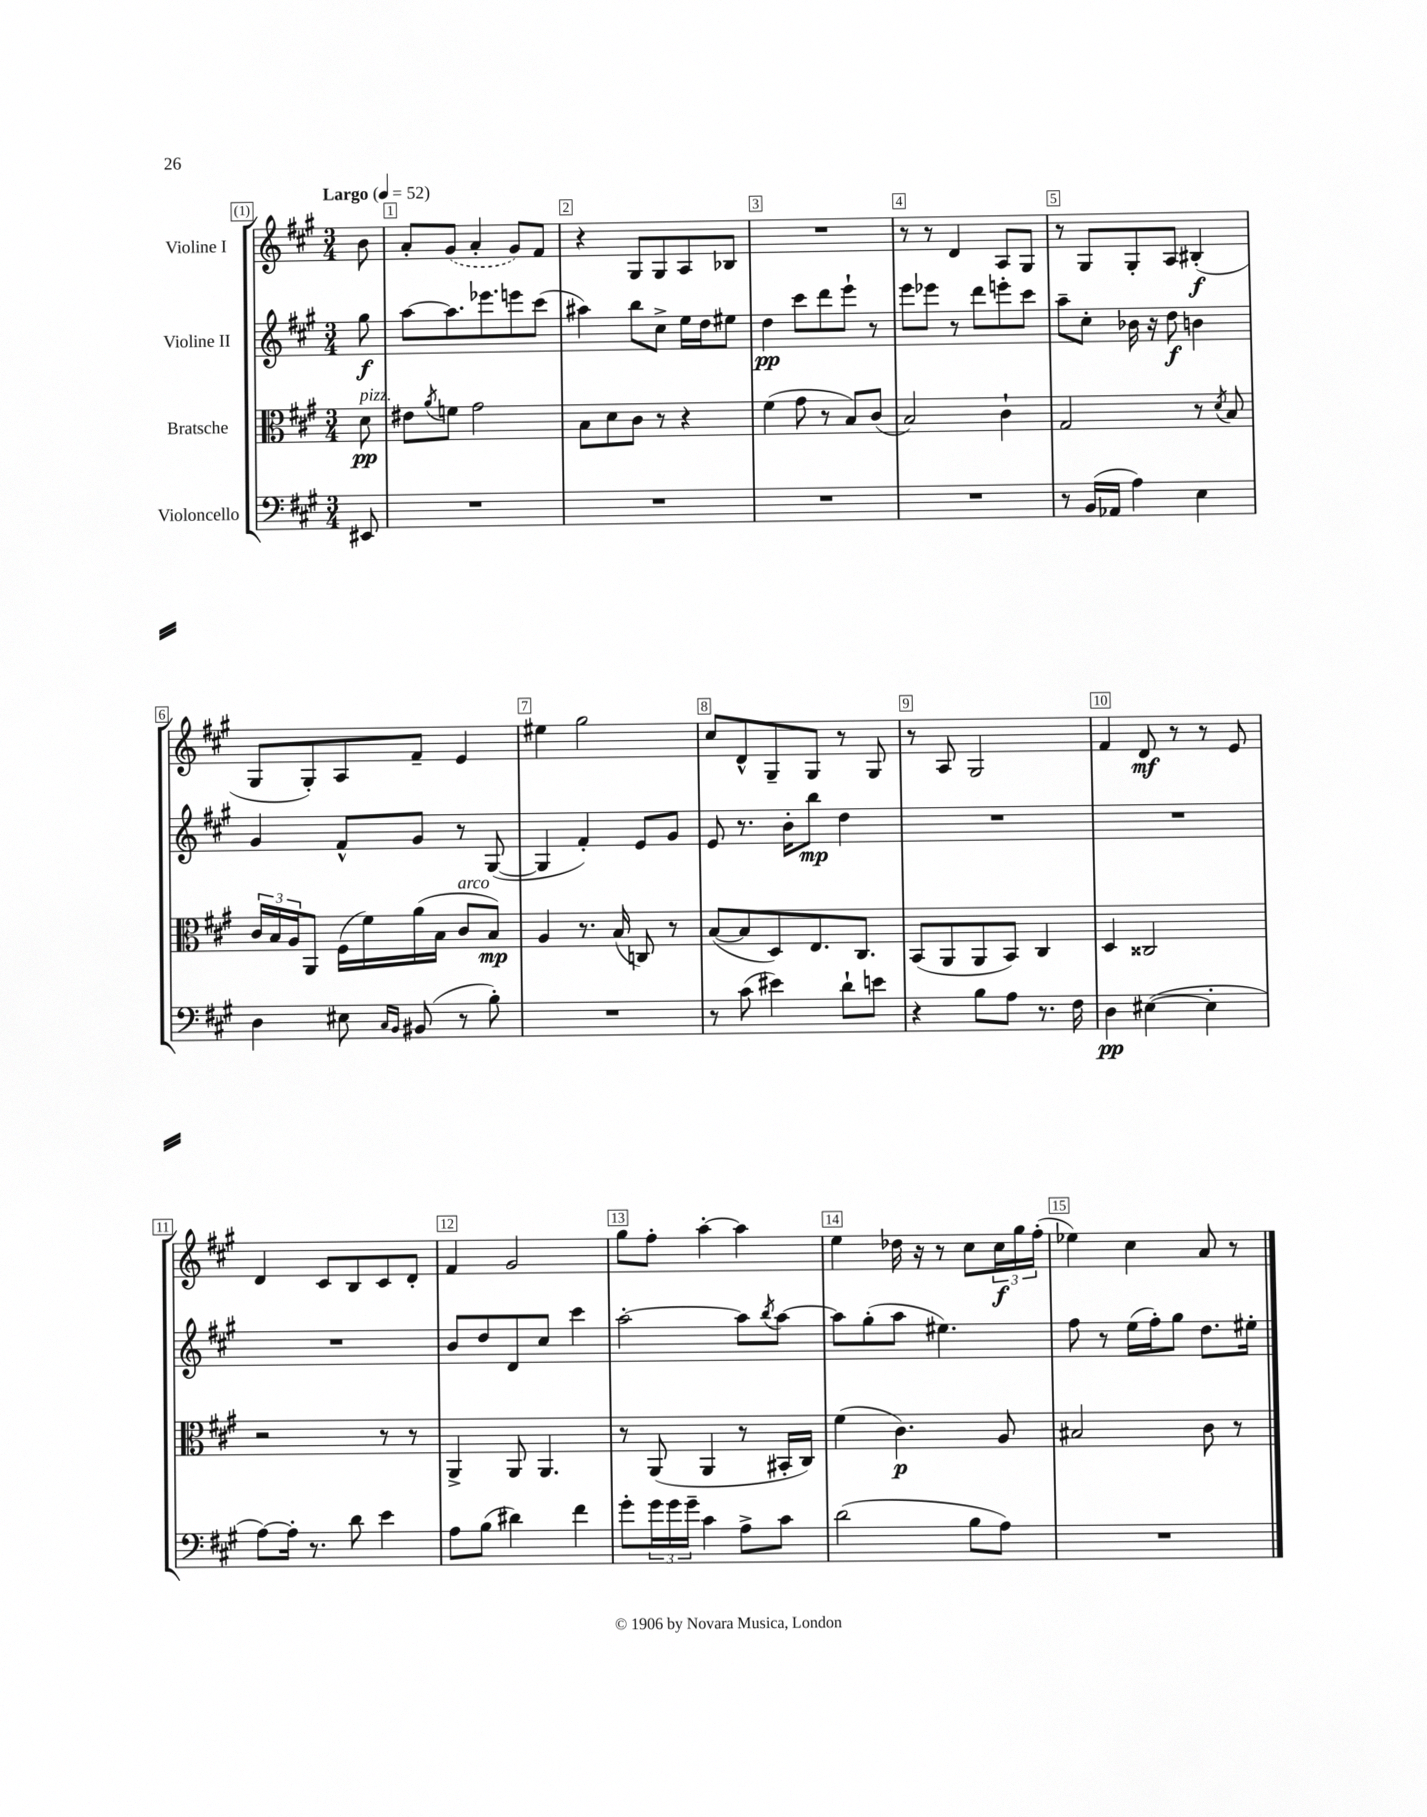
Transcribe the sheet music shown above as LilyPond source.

<<
\new StaffGroup <<
\new Staff = "s0" \with { instrumentName = "Violine I" } {
    \clef treble \key a \major \numericTimeSignature \time 3/4 \partial 8 \tempo "Largo" 4 = 52
    b'8 |
    a'8-. \once \slurDashed gis'8( a'4-. gis'8) fis'8 |
    r4 gis8 gis8 a8 bes8 |
    R2. |
    r8 r8 d'4 a8 gis8 |
    r8 gis8 gis8-. a8 bis4-.\f( |
    gis8 gis8-.) a8 fis'8-- e'4 |
    eis''4 gis''2 |
    cis''8 d'8-^ gis8-- gis8 r8 gis8 |
    r8 a8 gis2 |
    fis'4 d'8\mf r8 r8 e'8 |
    d'4 cis'8 b8 cis'8 d'8-. |
    fis'4 gis'2 |
    gis''8 fis''8-. a''4~-. a''4 |
    e''4 des''16 r16 r8 cis''8 \tuplet 3/2 { cis''16\f gis''16 fis''16-.( } |
    ees''4) cis''4 a'8 r8 \bar "|." |
}
\new Staff = "s1" \with { instrumentName = "Violine II" } {
    \clef treble \key a \major \numericTimeSignature \time 3/4 \partial 8
    gis''8\f |
    a''8~ a''8. ees'''8. e'''8 cis'''8( |
    ais''4) b''8 cis''8-> e''16 d''16 eis''8 |
    d''4\pp cis'''8 d'''8 e'''8-! r8 |
    e'''8 ees'''8 r8 d'''8 e'''8-. cis'''8 |
    a''8-- cis''8-. bes'16 r16 d''8\f b'4 |
    gis'4 fis'8-^ gis'8 r8 gis8~( |
    gis4 fis'4-.) e'8 gis'8 |
    e'8 r8. b'16-. b''8\mp d''4 |
    R2. |
    R2. |
    R2. |
    b'8 d''8 d'8 cis''8 cis'''4 |
    a''2~-. a''8 \acciaccatura { b''8 } a''8~ |
    a''8 gis''8-.( a''8 eis''4.) |
    fis''8 r8 e''16( fis''16-.) gis''8 d''8. eis''16-. \bar "|." |
}
\new Staff = "s2" \with { instrumentName = "Bratsche" } {
    \clef alto \key a \major \numericTimeSignature \time 3/4 \partial 8
    d'8\pp^\markup { \italic "pizz." } |
    eis'8 \acciaccatura { a'8 } f'8 gis'2 |
    b8 d'8 cis'8 r8 r4 |
    fis'4( gis'8 r8 b8) cis'8( |
    b2) cis'4-! |
    gis2 r8 \acciaccatura { d'8 } b8 |
    \tuplet 3/2 { cis'16 b16 a16 } a,8 fis16( fis'16) a'16( b16 cis'8^\markup { \italic "arco" } b8\mp) |
    a4 r8. b16( c8) r8 |
    b8~( b8 d8) e8. cis8. |
    b,8( a,8 a,8 b,8) cis4 |
    d4 cisis2 |
    r2 r8 r8 |
    a,4-> a,8 a,4. |
    r8 a,8( a,4 r8 bis,16-. cis16) |
    fis'4( cis'4.\p) a8 |
    bis2 cis'8 r8 \bar "|." |
}
\new Staff = "s3" \with { instrumentName = "Violoncello" } {
    \clef bass \key a \major \numericTimeSignature \time 3/4 \partial 8
    eis,8 |
    R2. |
    R2. |
    R2. |
    R2. |
    r8 b,16( aes,16 a4) e4 |
    d4 eis8 \grace { cis16 b,16 } bis,8( r8 b8-.) |
    R2. |
    r8 cis'8( eis'4) d'8-! e'8 |
    r4 b8 a8 r8. fis16 |
    d4\pp eis4~( eis4-. |
    a8~) a16-. r8. d'8 e'4 |
    a8 b8( dis'4) fis'4 |
    gis'8-. \tuplet 3/2 { gis'16 gis'16 gis'16-- } cis'4 a8-> cis'8 |
    d'2( b8 a8) |
    R2. \bar "|." |
}
>>
>>
\layout { \context { \Score \override BarNumber.break-visibility = ##(#f #t #t) barNumberVisibility = #all-bar-numbers-visible \override BarNumber.stencil = #(make-stencil-boxer 0.1 0.3 ly:text-interface::print) } }
